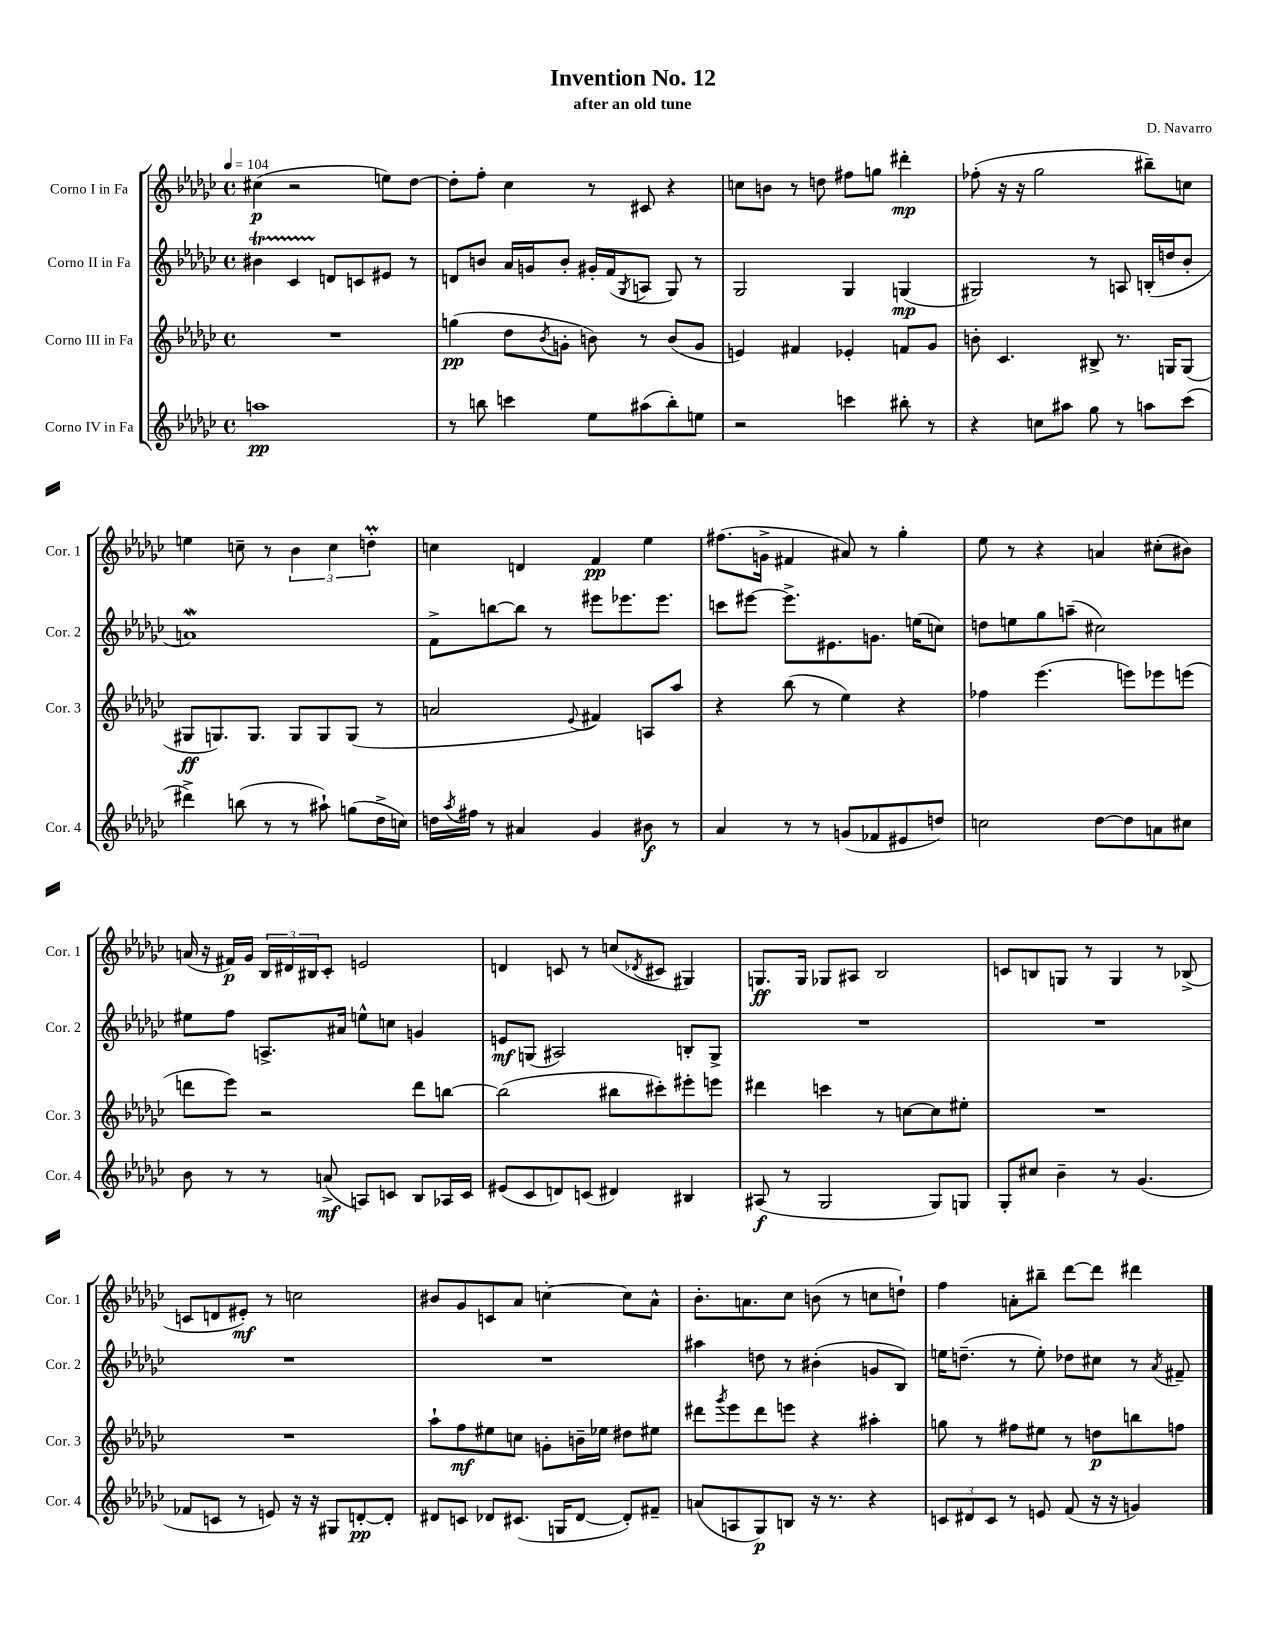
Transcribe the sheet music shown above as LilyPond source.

\header { title = "Invention No. 12" composer = "D. Navarro" subtitle = "after an old tune" }
<<
\new StaffGroup <<
\new Staff = "s0" \with { instrumentName = "Corno I in Fa" shortInstrumentName = "Cor. 1" } {
    \clef treble \key ges \major \defaultTimeSignature \time 4/4 \tempo 4 = 104
    cis''4\p( r2 e''8) des''8~ |
    des''8-. f''8-. ces''4 r8 cis'8 r4 |
    c''8 b'8 r8 d''8 fis''8 g''8 dis'''4-.\mp |
    fes''8-.( r16 r16 ges''2 bis''8--) c''8 |
    e''4 c''8-- r8 \tuplet 3/2 { bes'4 c''4 d''4-.\prall } |
    c''4 d'4 f'4\pp ees''4 |
    fis''8.( g'16-> fis'4 ais'8) r8 ges''4-. |
    ees''8 r8 r4 a'4 cis''8-.( bis'8) |
    a'16( r16 fis'16\p) ges'16 \tuplet 3/2 { bes16 dis'16 bis16 } ces'8-. e'2 |
    d'4 c'8 r8 c''8( \acciaccatura { des'8 } cis'8 gis4) |
    g8.\ff g16 ges8 ais8 bes2 |
    c'8 b8 g8 r8 g4 r8 bes8->( |
    c'8 d'8 eis'8-.\mf) r8 c''2 |
    bis'8 ges'8 c'8 aes'8 c''4~-. c''8 aes'8-^ |
    bes'8.-. a'8. ces''8 b'8( r8 c''8 d''8-!) |
    f''4 a'8-. bis''8-- des'''8~ des'''8 dis'''4 \bar "|." |
}
\new Staff = "s1" \with { instrumentName = "Corno II in Fa" shortInstrumentName = "Cor. 2" } {
    \clef treble \key ges \major \defaultTimeSignature \time 4/4
    bis'4\startTrillSpan ces'4 d'8\stopTrillSpan c'8 eis'8 r8 |
    d'8 b'8 aes'16 g'16 b'8-. gis'16-. f'16( \acciaccatura { ges8 } a8 ges8) r8 |
    ges2 ges4 g4\mp( |
    gis2) r8 a8 b16-.( d''16 bes'8-. |
    a'1\mordent) |
    f'8-> b''8~ b''8 r8 eis'''8 ees'''8. ees'''8. |
    c'''8 eis'''8~ eis'''8.-> eis'8. g'8. e''16( c''8) |
    d''8 e''8 ges''8 a''8--( cis''2) |
    eis''8 f''8 a8.-> ais'16 e''8-^ c''8 g'4 |
    e'8\mf g8( ais2) b8-. g8-> |
    R1 |
    R1 |
    R1 |
    R1 |
    ais''4 d''8 r8 bis'4-.( g'8 bes8) |
    e''16 d''8.--( r8 e''8-.) des''8 cis''8 r8 \acciaccatura { aes'8 } fis'8-- \bar "|." |
}
\new Staff = "s2" \with { instrumentName = "Corno III in Fa" shortInstrumentName = "Cor. 3" } {
    \clef treble \key ges \major \defaultTimeSignature \time 4/4
    R1 |
    g''4\pp( des''8 \acciaccatura { bes'8 } g'8-. b'8) r8 b'8( g'8 |
    e'4) fis'4 ees'4-. f'8 ges'8 |
    b'8-. ces'4. bis8-> r8. g16 g8( |
    gis8\ff g8.) g8. g8 g8 g8( r8 |
    a'2 \appoggiatura { ees'8 } fis'4) a8 aes''8 |
    r4 bes''8( r8 ees''4) r4 |
    fes''4 ees'''4.( e'''8) ees'''8 e'''8( |
    d'''8 ees'''8) r2 d'''8 b''8~ |
    b''2( bis''8 cis'''8-.) eis'''8-. e'''8 |
    dis'''4 c'''4 r8 c''8~ c''8 eis''8-. |
    R1 |
    R1 |
    aes''8-! f''8\mf eis''8 c''8 g'8-. b'16-- ees''16 dis''8 eis''8 |
    dis'''8 \acciaccatura { ges'''8 } ees'''8 dis'''8 e'''8 r4 ais''4-. |
    g''8 r8 fis''8 eis''8 r8 d''8\p b''8 f''8 \bar "|." |
}
\new Staff = "s3" \with { instrumentName = "Corno IV in Fa" shortInstrumentName = "Cor. 4" } {
    \clef treble \key ges \major \defaultTimeSignature \time 4/4
    a''1\pp |
    r8 b''8 c'''4 ees''8 ais''8( b''8-.) e''8 |
    r2 c'''4 bis''8-. r8 |
    r4 c''8 ais''8 ges''8 r8 a''8 ces'''8( |
    dis'''4->) b''8( r8 r8 ais''8-!) g''8( des''16-> c''16) |
    d''16 \acciaccatura { aes''8 } fis''16 r8 ais'4 ges'4 bis'8\f r8 |
    aes'4 r8 r8 g'8( fes'8 eis'8 d''8) |
    c''2 des''8~ des''8 a'8 cis''8 |
    bes'8 r8 r8 a'8->\mf( a8) c'8 bes8 aes16 c'16 |
    eis'8( ces'8 d'8) c'8( dis'4) bis4 |
    ais8\f( r8 ges2 ges8) g8 |
    ges8-. cis''8 bes'4-- r8 ges'4.( |
    fes'8 c'8 r8 e'8) r16 r16 gis8 d'8~-.\pp d'8-. |
    dis'8 c'8 des'8 cis'8.( g16 des'8~ des'8-.) fis'8-- |
    a'8( a8 ges8\p) b8 r16 r8. r4 |
    \tuplet 3/2 { c'8 dis'8 c'8 } r8 e'8 f'8( r16 r16 g'4) \bar "|." |
}
>>
>>
\layout { \context { \Score \remove "Bar_number_engraver" } }
